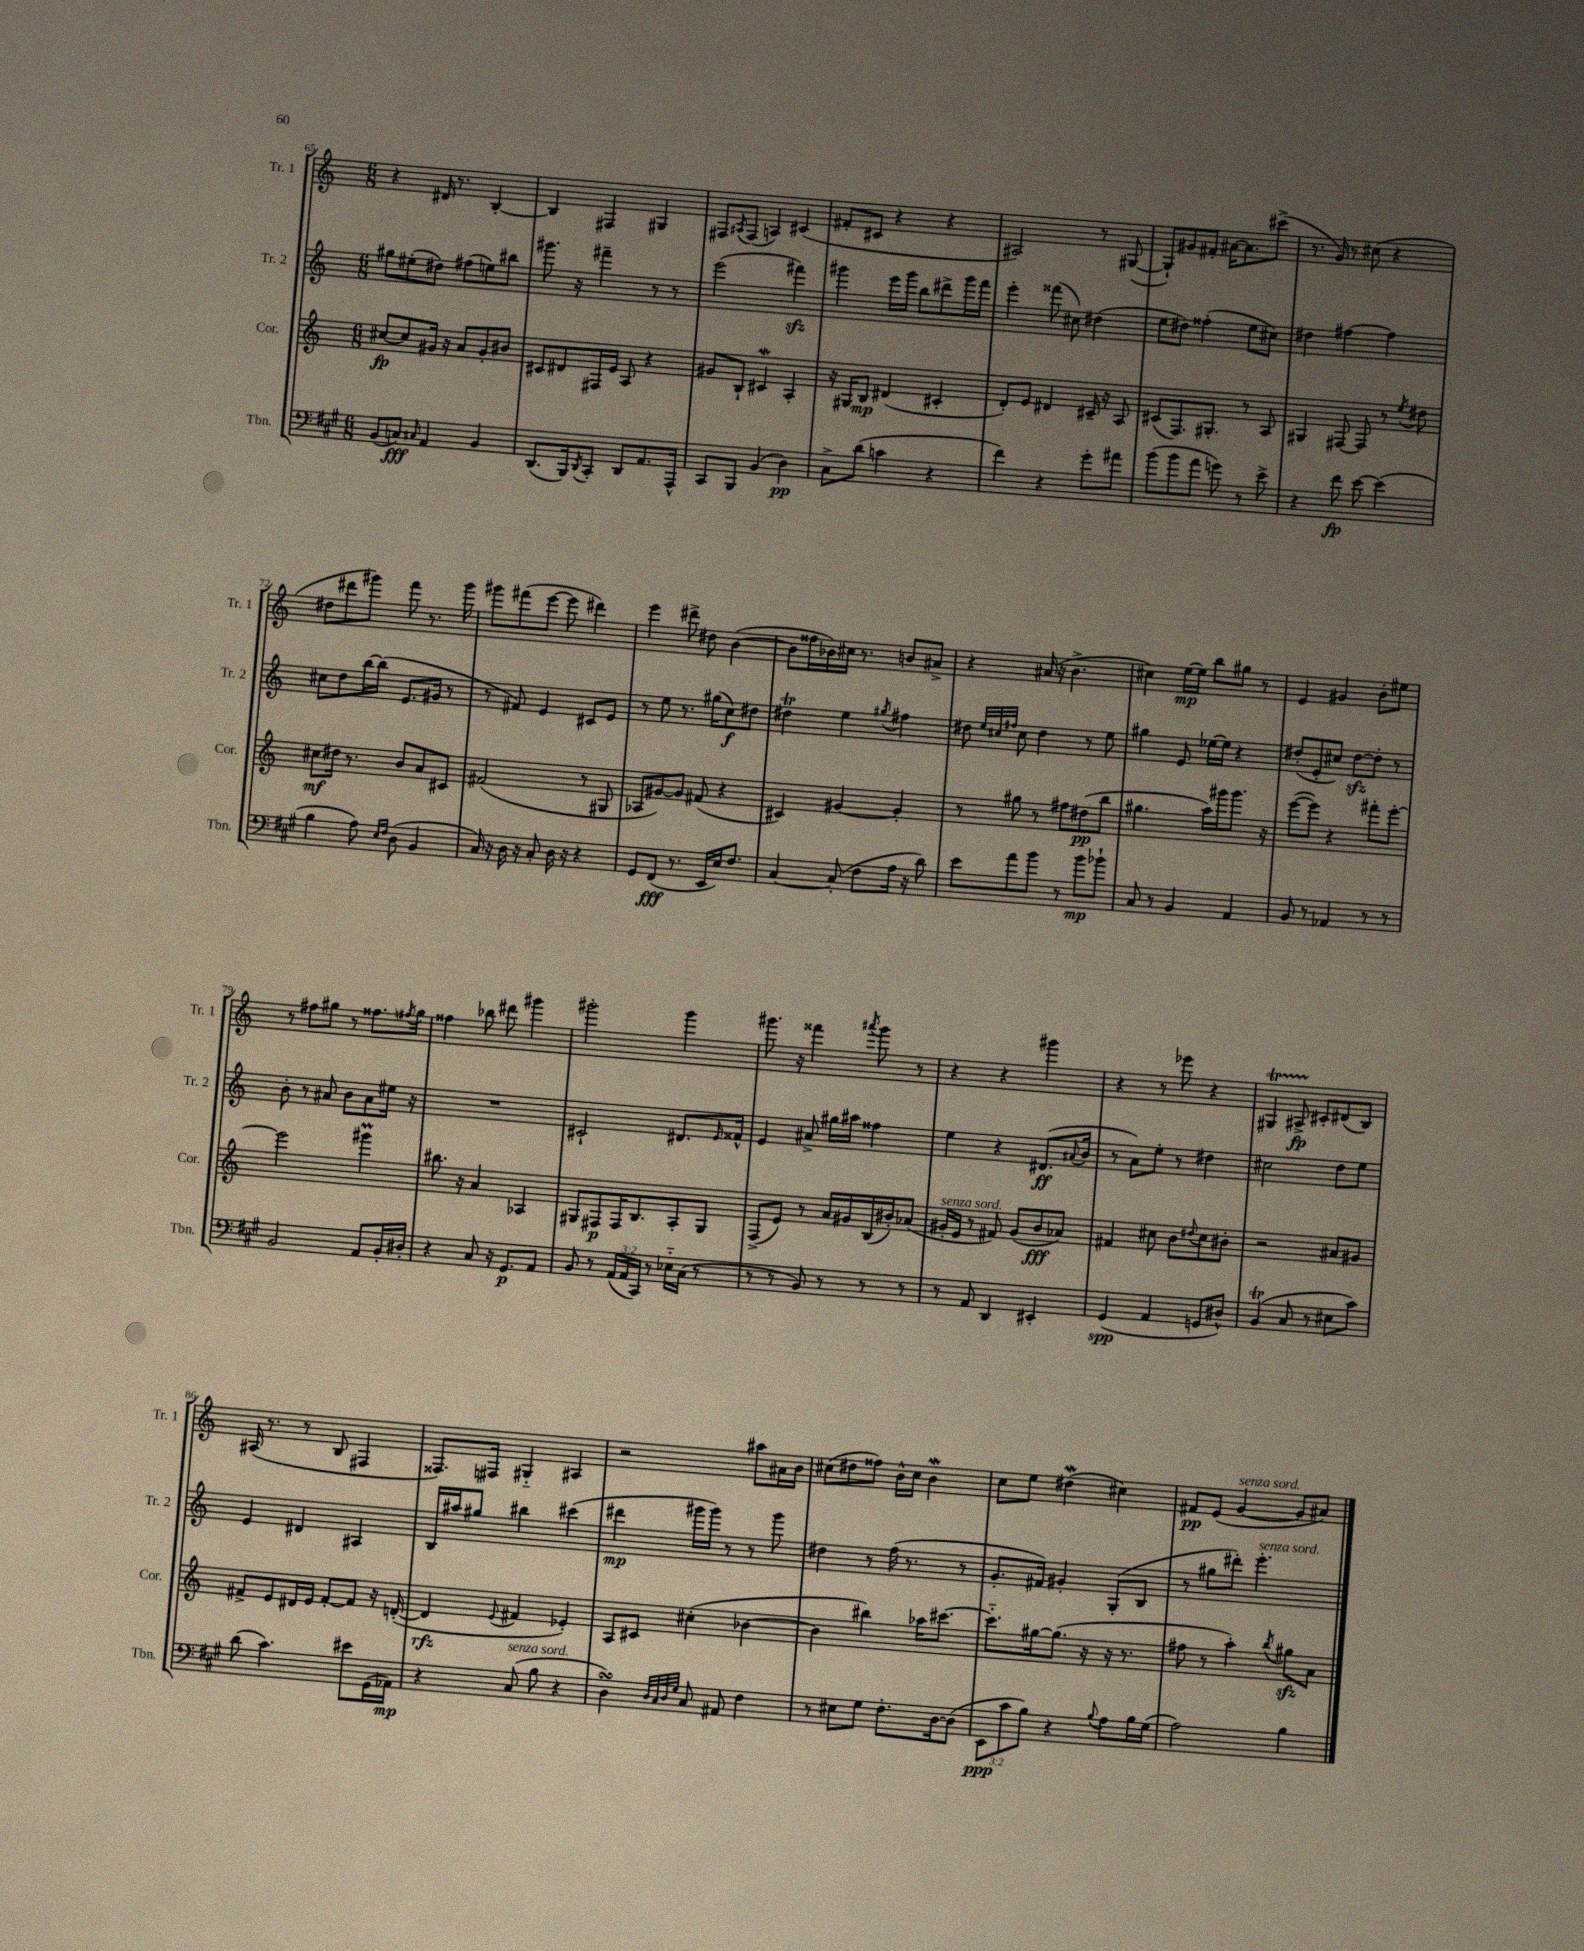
<<
\new StaffGroup <<
\new Staff = "s0" \with { instrumentName = "Tr. 1" shortInstrumentName = "Tr. 1" } {
    \clef treble \key c \major \numericTimeSignature \time 6/8
    r4 dis'16 r8. b4~-. |
    b4 fis4 gis4 |
    fis8 \acciaccatura { ais8 } fis8( a4) cis'4( |
    fis'8-. cis'8 r4 r4 |
    ais2) r8 gis8~( |
    gis8-!) gis'8 fis'8-. ais'16~ ais'8. cis'''8->( |
    r8. g'16) r8 cis''8( r4 |
    dis''8 dis'''8 gis'''8) f'''8 r8. gis'''16 |
    gis'''8 fis'''8( e'''8~ e'''8 dis'''4) |
    e'''4 dis'''8-> dis''8 b'4~( |
    b'8 fisis''16 bes'16) cis''16 r8. b'8 ais'8-> |
    r4 ais'16( r16 b'4.-> |
    cis''4) e''16~\mp e''16 b''8 gis''8 r8 |
    e'4 gis'4 b'8-. eis''8 |
    r8 fis''8 gis''8 r8 fisis''8. \acciaccatura { fis''8 } gis''16 |
    fisis''4 bes''8 dis'''8 gis'''4 |
    gis'''2-. gis'''4 |
    gis'''8. r16 fisis'''4 \acciaccatura { ais'''8 } gis'''8 r8 |
    r4 r4 gis'''4 |
    r4 r8 ees'''8 r4 |
    gis4\startTrillSpan ais8->\fp cis'8-.\stopTrillSpan dis'8( b8) |
    ais16( r8. r8 b8 fis4 |
    fisis8.) fis16 gis4-_ ais4 |
    r2 ais''8 ais'16 b'16 |
    cis''8( dis''8 fisis''8) b'16-^ cis''16 b'4\mordent |
    c''8 e''8 dis''4\mordent( cis''4) |
    fis'8\pp e'8( g'4~^\markup { \italic "senza sord." } g'8 ais'8) \bar "|." |
}
\new Staff = "s1" \with { instrumentName = "Tr. 2" shortInstrumentName = "Tr. 2" } {
    \clef treble \key c \major \numericTimeSignature \time 6/8
    gis''8 eis''8-.( dis''8) fis''8( e''8) bis''8 |
    gis'''8. r16 fis'''4-- r8 r8 |
    e'''2( fis'''4\sfz) |
    gis'''4 e'''16 gis'''16 b''8 dis'''8-> gis'''16 f'''16 |
    e'''4-. fisis'''8( cis''8) dis''4( |
    e''8 dis''8) fisis''4-.( e''8 cis''8) |
    dis''4 fis''4~ fis''4 |
    cis''8 d''8 b''16~ b''16( e'8. gis'16 r8 |
    r8 fis'8) e'4 cis'8 e'8 |
    r8 e''8 r8. gis''16( c''8\f) dis''8 |
    dis''4\trill e''4 \acciaccatura { gis''8 } fis''4 |
    dis''8 \grace { e''32 cis''32 fis''32 } cis''8 dis''4 r8 e''8 |
    gis''4 e'8 ees''16~ ees''16 r4 |
    dis''8-.( e'8-. cis''8) dis''8~\sfz dis''8-. r8 |
    b'8-. r8 ais'8 b'8 ais'8 eis''16 r16 |
    R2. |
    cis'2-! dis'8. \grace { e'16 } fisis'16-^ |
    e'4 ais'8-> gis''16 ais''16 fisis''4 |
    e''4 r4 dis'8.\ff( \appoggiatura { ais'8 } b'16 |
    r8 a'8) e''8-. r8 dis''4 |
    cis''2 d''8 e''8 |
    e'4 dis'4 ais4 |
    b16 ais''16 gis''8 bis''4 cis'''4( |
    dis'''4\mp gis'''16 gis'''16) r8 r8 gis'''8 |
    dis''4 r8 f''16( r8. r8 |
    g'8.-. fis'16) gis'4-. g8-.( b8 |
    r8 gis''8 dis'''8-.) e'''4.-.^\markup { \italic "senza sord." } \bar "|." |
}
\new Staff = "s2" \with { instrumentName = "Cor." shortInstrumentName = "Cor." } {
    \clef treble \key c \major \numericTimeSignature \time 6/8
    cis''8~\fp cis''8 gis'16 r16 a'8 gis'8-. bis'8 |
    cis'8 dis'8 fis16 e'16 a8 r4 |
    gis'8 b8-! cis'4\mordent a4-. |
    r16 gis16 b8\mp dis'4( cis'4-. |
    d'8-.) e'8 dis'4 cis'16-- r16 a8 |
    cis'8( f8.) gis8.-. r8 a8 |
    gis4 fis8~ fis8 r8 \acciaccatura { e''8 } dis''8 |
    cis''8\mf dis''16 r8. b'8 a'8 cis'8 |
    fis'2( r8 gis8 |
    aes8 gis'8~) gis'8 fis'8( r4 |
    cis'4) gis'4~ gis'4-. |
    r8 gis''8 r8 fis''8 dis''8\pp( b''8 |
    gis''4. a''16) gis'''16 gis'''8. r16 |
    e'''8~( e'''8) r4 fis'''8-. e'''8~-. |
    e'''2 gis'''4\prall |
    bis''8. r16 a'4 aes4 |
    gis8 fis8\p fis16 b8. a8-. gis8 |
    f8->( e'8) r8 a'16 gis'16 b16( bis'16-.) aes'8( |
    gis'16-.^\markup { \italic "senza sord." } e'16 r8 fis'8) gis'8( b'8\fff aes'8) |
    fis'4 cis''8 b'8 \appoggiatura { dis''8 } cis''8 bis'8-. |
    r2 ais'8 gis'8 |
    fis'8-> e'8 dis'16 e'16 fis'8~-. fis'8 r16 d'16~-.( |
    d'4\rfz \appoggiatura { e'8 } fis'4 ees'4-.) |
    a8 cis'8 cis''4-.( bes'4~ |
    bes'4 bis''4) aes''16 cis'''8.~ |
    cis'''8.-_ gis''16~ gis''8.( r16 r16 r8. |
    fis''8 r8 a''4-.) \acciaccatura { b''8 } gis''8\sfz a'8 \bar "|." |
}
\new Staff = "s3" \with { instrumentName = "Tbn." shortInstrumentName = "Tbn." } {
    \clef bass \key a \major \numericTimeSignature \time 6/8 \override Staff.TupletNumber.text = #tuplet-number::calc-fraction-text
    b,8( c8\fff) \grace { cis16 } a,4 b,4 |
    d,8.( b,,16) \acciaccatura { d,8 } cis,8-. d,8 a,8. a,,16-^ |
    cis,8 b,,8 b,4( d4\pp) |
    cis8-> d'8( c'4 r4 |
    fis'4) r4 gis'8-. ais'8 |
    b'8( b'8 a'8 g'8) r8 e'8-> |
    r4 fis'8\fp e'8~ e'4( |
    b4 a8) \grace { e16 fis16 } d8( b,4 |
    cis16) r16 d16 r16 cis8-. d16 r16 r4 |
    gis,8 fis,8\fff( r8. e,16 e16) fis8. |
    cis4~ cis8-.( fis8 a16 r16 d'8) |
    e'8 a'8 b'8 r8 b'8\mp bes'8-! |
    cis8 r8 b,4 a,4 |
    b,8 r8 aes,4 r8 r8 |
    b,2 a,8 b,16-. dis16-. |
    r4 cis8 r16 gis,8.\p a,8 |
    b,8 r8 \tuplet 3/2 { a,16( a,16 cis,16) } r8 ees16-_ cis16( r8 |
    r8 r8 b,8) r8 r8 r8 |
    r8 a,8 d,4 eis,4-. |
    gis,4\spp( a,4 g,8 dis8-^) |
    b,4\trill( cis8 r8 eis8 cis'8) |
    d'8( cis'4.) eis'8 gis,16( aes,16\mp) |
    r4 cis8^\markup { \italic "senza sord." }( b8 r4 |
    d4\turn) \grace { d32 cis32 d32 gis32 } cis8 ais,8 fis4 |
    r8 eis8 gis8 fis8.-. d16~ d8( |
    \tuplet 3/2 { e,8\ppp cis'8 b8) } r4 \appoggiatura { b8 } a8 b16 gis16( |
    a2) b4 \bar "|." |
}
>>
>>
\layout { \context { \Score currentBarNumber = #65 } }
